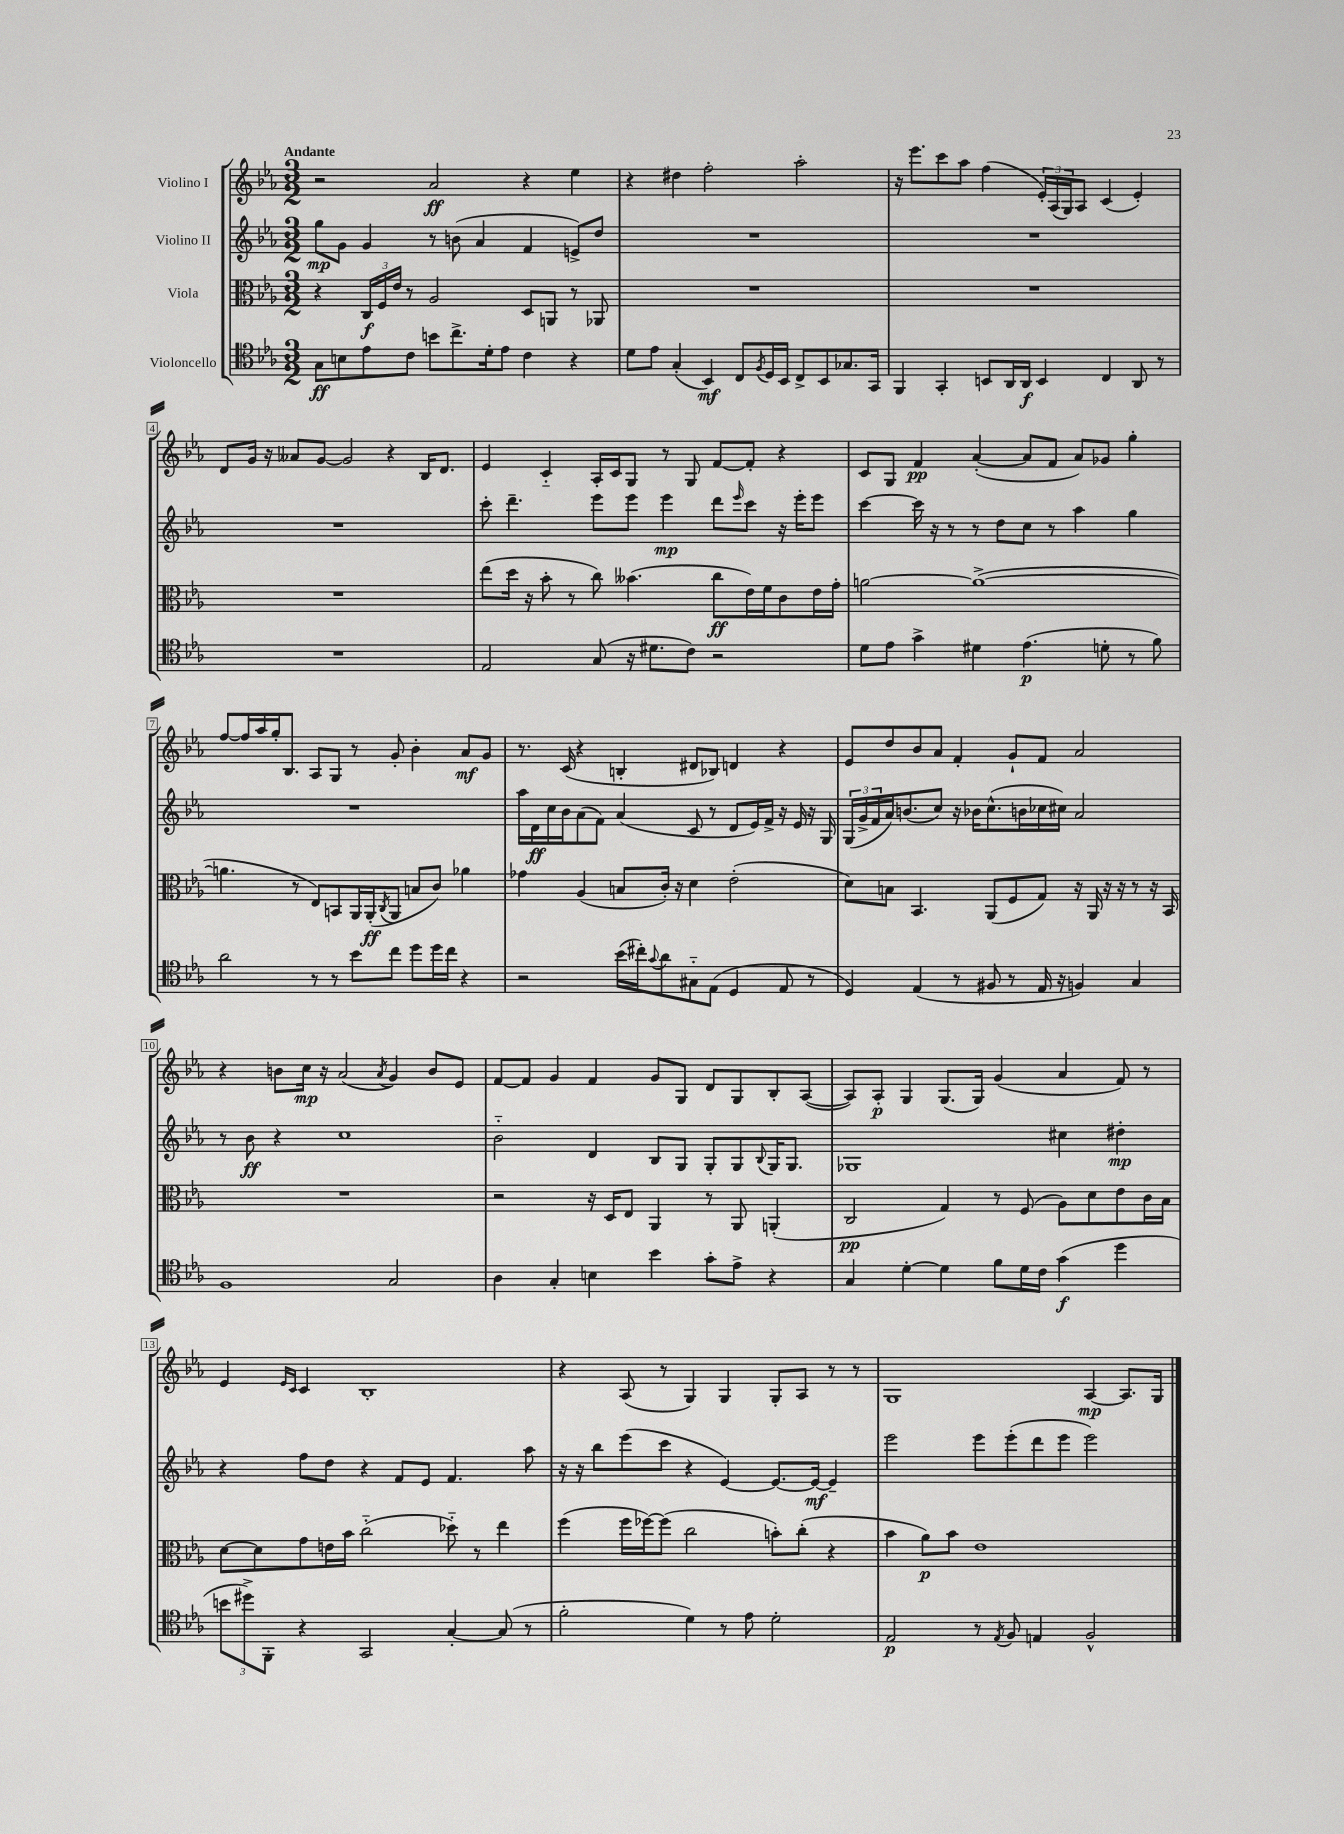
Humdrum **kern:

**kern	**dynam	**kern	**dynam	**kern	**dynam	**kern	**dynam
*part4	*part4	*part3	*part3	*part2	*part2	*part1	*part1
*staff4	*staff4	*staff3	*staff3	*staff2	*staff2	*staff1	*staff1
*I"Violoncello	*	*I"Viola	*	*I"Violino II	*	*I"Violino I	*
*clefC4	*	*clefC3	*	*clefG2	*	*clefG2	*
*k[b-e-a-]	*	*k[b-e-a-]	*	*k[b-e-a-]	*	*k[b-e-a-]	*
*M3/2	*	*M3/2	*	*M3/2	*	*M3/2	*
=1	=1	=1	=1	=1	=1	=1	=1
!	!	!	!	!	!	!LO:TX:a:B:t=Andante	!
8G\L	ff	4r	.	8gg\L	mp	2r	.
8Bn\	.	.	.	8g\J	.	.	.
8e-\	.	24C/LL	f	4g/	.	.	.
.	.	24F/	.	.	.	.	.
.	.	24e-/JJ	.	.	.	.	.
8c\J	.	8r	.	.	.	.	.
8bn\L	.	2A-/	.	8r	.	2a-/	ff
8.cc^\	.	.	.	(8bn\	.	.	.
.	.	.	.	4a-/	.	.	.
16d'\k	.	.	.	.	.	.	.
8e-\J	.	.	.	.	.	.	.
4c\	.	8D/L	.	4f/	.	4r	.
.	.	8AAn/J	.	.	.	.	.
4r	.	8r	.	8en^/L)	.	4ee-\	.
.	.	8AA-X/	.	8dd/J	.	.	.
=2	=2	=2	=2	=2	=2	=2	=2
8d\L	.	1.r	.	1.r	.	4r	.
8e-\J	.	.	.	.	.	.	.
(4G'/	.	.	.	.	.	4dd#X\	.
4BB-/)	mf	.	.	.	.	2ff'\	.
8C/L	.	.	.	.	.	.	.
8qF/	.	.	.	.	.	.	.
16D/L	.	.	.	.	.	.	.
16BB-/JJ	.	.	.	.	.	.	.
8C^/L	.	.	.	.	.	2aa-'\	.
8BB-/	.	.	.	.	.	.	.
8.G-X/	.	.	.	.	.	.	.
16GG/Jk	.	.	.	.	.	.	.
=3	=3	=3	=3	=3	=3	=3	=3
4FF/	.	1.r	.	1.r	.	16r	.
.	.	.	.	.	.	8.eee-\L	.
4GG'/	.	.	.	.	.	8ccc\	.
.	.	.	.	.	.	8aa-\J	.
8BBn/L	.	.	.	.	.	(4ff\	.
16AA-/L	.	.	.	.	.	.	.
16AA-/JJ	f	.	.	.	.	.	.
4BB/	.	.	.	.	.	24e-'/LL)	.
.	.	.	.	.	.	(24A-/	.
.	.	.	.	.	.	24G/J)	.
.	.	.	.	.	.	8A-/J	.
4C/	.	.	.	.	.	(4c/	.
8AA-/	.	.	.	.	.	4e-'/)	.
8r	.	.	.	.	.	.	.
!!LO:LB:g=z
=4	=4	=4	=4	=4	=4	=4	=4
1.r	.	1.r	.	1.r	.	8d/L	.
.	.	.	.	.	.	16g/Jk	.
.	.	.	.	.	.	16r	.
.	.	.	.	.	.	8a--X/L	.
.	.	.	.	.	.	[8g/J	.
.	.	.	.	.	.	2g/]	.
.	.	.	.	.	.	4r	.
.	.	.	.	.	.	16B-/KL	.
.	.	.	.	.	.	8.d/J	.
=5	=5	=5	=5	=5	=5	=5	=5
2E-/	.	(8ee-\L	.	8ccc'\	.	4e-/	.
.	.	16dd\Jk	.	4.ddd~\	.	.	.
.	.	16r	.	.	.	.	.
.	.	8b-'\	.	.	.	4c/	.
.	.	8r	.	.	.	.	.
(8G/	.	8cc\)	.	8eee-\L	.	16A-'/LL	.
.	.	.	.	.	.	16c/J	.
16r	.	(4.b--X\	.	8eee-\J	.	8G/J	.
8.d#X\L	.	.	.	.	.	.	.
.	.	.	.	4eee-\	mp	8r	.
8c\J)	.	.	.	.	.	8G/	.
2r	.	8cc\L	ff	8ddd\L	.	[8f/L	.
.	.	.	.	16qqeee-/	.	.	.
.	.	16e-\L)	.	8ccc\J	.	8f'/J]	.
.	.	16f\J	.	.	.	.	.
.	.	8c\	.	16r	.	4r	.
.	.	.	.	16eee-'\KL	.	.	.
.	.	16e-\L	.	8eee-\J	.	.	.
.	.	16g'\JJ	.	.	.	.	.
=6	=6	=6	=6	=6	=6	=6	=6
8d\L	.	[2an\	.	[4ccc\	.	8c/L	.
8e-\J	.	.	.	.	.	8G/J	.
4g^\	.	.	.	16ccc\]	.	4f/	pp
.	.	.	.	16r	.	.	.
.	.	.	.	8r	.	.	.
4d#X\	.	(1a^_	.	8r	.	([4a-'/	.
.	.	.	.	8dd\L	.	.	.
(4.e-\	p	.	.	8cc\J	.	8a-/L]	.
.	.	.	.	8r	.	8f/J	.
.	.	.	.	4aa-\	.	8a-/L)	.
8dn'\	.	.	.	.	.	8g-X/J	.
8r	.	.	.	4gg\	.	4gg'\	.
8f\)	.	.	.	.	.	.	.
!!LO:LB:g=z
=7	=7	=7	=7	=7	=7	=7	=7
2a-\	.	4.an\]	.	1.r	.	[8ff/L	.
.	.	.	.	.	.	16ff/L]	.
.	.	.	.	.	.	16aa-/	.
.	.	.	.	.	.	16gg'/J	.
.	.	.	.	.	.	8.B-/J	.
.	.	8r	.	.	.	.	.
8r	.	8E-/L)	.	.	.	8A-/L	.
8r	.	8BBn/	.	.	.	8G/J	.
8b-\L	.	16AA-/L	.	.	.	8r	.
.	.	(16AA-'/J	ff	.	.	.	.
.	.	8qC/	.	.	.	.	.
8cc\J	.	8AA-/J	.	.	.	8g'/	.
8dd\L	.	8Bn/L	.	.	.	4b-'\	.
16dd\L	.	8c/J)	.	.	.	.	.
16cc\JJ	.	.	.	.	.	.	.
4r	.	4a-X\	.	.	.	8a-/L	mf
.	.	.	.	.	.	8g/J	.
=8	=8	=8	=8	=8	=8	=8	=8
2r	.	4g-X\	.	16aa-\LL	.	8.r	.
.	.	.	.	16d\	ff	.	.
.	.	.	.	16cc\	.	.	.
.	.	.	.	16b-\J	.	(16c/	.
.	.	(4A-/	.	(8a-\	.	4r	.
.	.	.	.	8f\J)	.	.	.
(16b-\LL	.	8Bn/L	.	(4a-/	.	4Bn'/	.
16cc#X'\J)	.	.	.	.	.	.	.
8qqg/	.	.	.	.	.	.	.
8a-\	.	16c'/Jk)	.	.	.	.	.
.	.	16r	.	.	.	.	.
8G#X\	.	4d\	.	8c/	.	8d#X/L	.
(8E-\J	.	.	.	8r	.	8B-X/J)	.
4D/	.	(2e-'\	.	8d/L	.	4dn/	.
.	.	.	.	16e-/L)	.	.	.
.	.	.	.	16f^/JJ	.	.	.
8E-/	.	.	.	16r	.	4r	.
.	.	.	.	16e-/	.	.	.
8r	.	.	.	16r	.	.	.
.	.	.	.	16G/	.	.	.
=9	=9	=9	=9	=9	=9	=9	=9
4D/)	.	8d\L)	.	(24G/LL	.	8e-/L	.
.	.	.	.	24g^/	.	.	.
.	.	.	.	24f/	.	.	.
.	.	8Bn\J	.	16a-/J)	.	8dd/	.
.	.	.	.	(8.bn/	.	.	.
(4E-/	.	4.BB-/	.	.	.	8b-/	.
.	.	.	.	8cc/J)	.	8a-/J	.
8r	.	.	.	16r	.	4f'/	.
.	.	.	.	16b-X\KL	.	.	.
8F#X/	.	(8AA-/L	.	(8.cc^^\	.	.	.
8r	.	8F/	.	.	.	8g`/L	.
.	.	.	.	16bn\L	.	.	.
16E-/	.	8G/J)	.	16cc-X\	.	8f/J	.
16r	.	.	.	16cc#X\JJ)	.	.	.
4Fn/)	.	16r	.	2a-/	.	2a-/	.
.	.	16AA-/	.	.	.	.	.
.	.	16r	.	.	.	.	.
.	.	16r	.	.	.	.	.
4G/	.	8r	.	.	.	.	.
.	.	16r	.	.	.	.	.
.	.	16BB-/	.	.	.	.	.
!!LO:LB:g=z
=10	=10	=10	=10	=10	=10	=10	=10
1F	.	1.r	.	8r	.	4r	.
.	.	.	.	8b-\	ff	.	.
.	.	.	.	4r	.	8bn\L	.
.	.	.	.	.	.	16cc\Jk	mp
.	.	.	.	.	.	16r	.
.	.	.	.	1cc	.	(2a-/	.
.	.	.	.	.	.	8qa-/	.
2G/	.	.	.	.	.	4g/)	.
.	.	.	.	.	.	8b/L	.
.	.	.	.	.	.	8e-/J	.
=11	=11	=11	=11	=11	=11	=11	=11
4A-\	.	2r	.	2b-\	.	[8f/L	.
.	.	.	.	.	.	8f/J]	.
4G'/	.	.	.	.	.	4g/	.
4Bn\	.	16r	.	4d/	.	4f/	.
.	.	16D/KL	.	.	.	.	.
.	.	8E-/J	.	.	.	.	.
4b-\	.	4AA-/	.	8B-/L	.	8g/L	.
.	.	.	.	8G/J	.	8G/J	.
8g'\L	.	8r	.	8G'/L	.	8d/L	.
8e-^\J	.	8AA-/	.	8G/	.	8G/	.
.	.	.	.	8qqB-/	.	.	.
4r	.	(4AAn'/	.	16G/K	.	8B-'/	.
.	.	.	.	8.G/J	.	.	.
.	.	.	.	.	.	([8A-/J	.
=12	=12	=12	=12	=12	=12	=12	=12
4G/	.	2C/	pp	1G-X	.	8A-/L])	.
.	.	.	.	.	.	8A-'/J	p
[4d'\	.	.	.	.	.	4G/	.
4d\]	.	4G/)	.	.	.	(8.G/L	.
.	.	.	.	.	.	16G/Jk)	.
8f\L	.	8r	.	.	.	(4g/	.
16d\L	.	(8F/	.	.	.	.	.
16c\JJ	.	.	.	.	.	.	.
(4g\	f	8A-\L)	.	4cc#X\	.	4a-/	.
.	.	8d\	.	.	.	.	.
4dd\	.	8e-\	.	4dd#X'\	mp	8f/)	.
.	.	16c\L	.	.	.	8r	.
.	.	16B-\JJ	.	.	.	.	.
!!LO:LB:g=z
=13	=13	=13	=13	=13	=13	=13	=13
12bn\L	.	[8d\L	.	4r	.	4e-/	.
12dd#X^\)	.	.	.	.	.	.	.
.	.	8d\]	.	.	.	.	.
12FF'\J	.	.	.	.	.	.	.
.	.	.	.	.	.	16qqe-/LL	.
.	.	.	.	.	.	16qqc/JJ	.
4r	.	8g\	.	8ff\L	.	4c/	.
.	.	16en\L	.	8dd\J	.	.	.
.	.	16b-\JJ	.	.	.	.	.
2GG/	.	(2cc\	.	4r	.	1B-'	.
.	.	.	.	8f/L	.	.	.
.	.	.	.	8e-/J	.	.	.
[4G'/	.	8dd-X\)	.	4.f/	.	.	.
.	.	8r	.	.	.	.	.
(8G/]	.	4ee-\	.	.	.	.	.
8r	.	.	.	8aa-\	.	.	.
=14	=14	=14	=14	=14	=14	=14	=14
2f'\	.	(4ff\	.	16r	.	4r	.
.	.	.	.	16r	.	.	.
.	.	.	.	8bb-\L	.	.	.
.	.	16ff\LL	.	(8eee-\	.	(8A-/	.
.	.	[16ff-X\J)	.	.	.	.	.
.	.	(8ff-\J]	.	8ccc\J	.	8r	.
4d\)	.	2cc\	.	4r	.	4G/)	.
8r	.	.	.	[4e-/)	.	4G/	.
8e-\	.	.	.	.	.	.	.
2d'\	.	8bn'\L)	.	8.e-/L_	.	8G'/L	.
.	.	(8cc'\J	.	.	.	8A-/J	.
.	.	.	.	16e-/Jk_	mf	.	.
.	.	4r	.	4e-~/]	.	8r	.
.	.	.	.	.	.	8r	.
=15	=15	=15	=15	=15	=15	=15	=15
2E-/	p	4b-\	.	2eee-\	.	1G	.
.	.	8a-\L)	p	.	.	.	.
.	.	8b-\J	.	.	.	.	.
8r	.	1e-	.	8eee-\L	.	.	.
8qE-/	.	.	.	.	.	.	.
8F/	.	.	.	(8eee-'\	.	.	.
4En/	.	.	.	8ddd\	.	.	.
.	.	.	.	8eee-\J	.	.	.
2F^^/	.	.	.	2eee-\)	.	[4A-/	mp
.	.	.	.	.	.	8.A-/L]	.
.	.	.	.	.	.	16G/Jk	.
==	==	==	==	==	==	==	==
*-	*-	*-	*-	*-	*-	*-	*-
